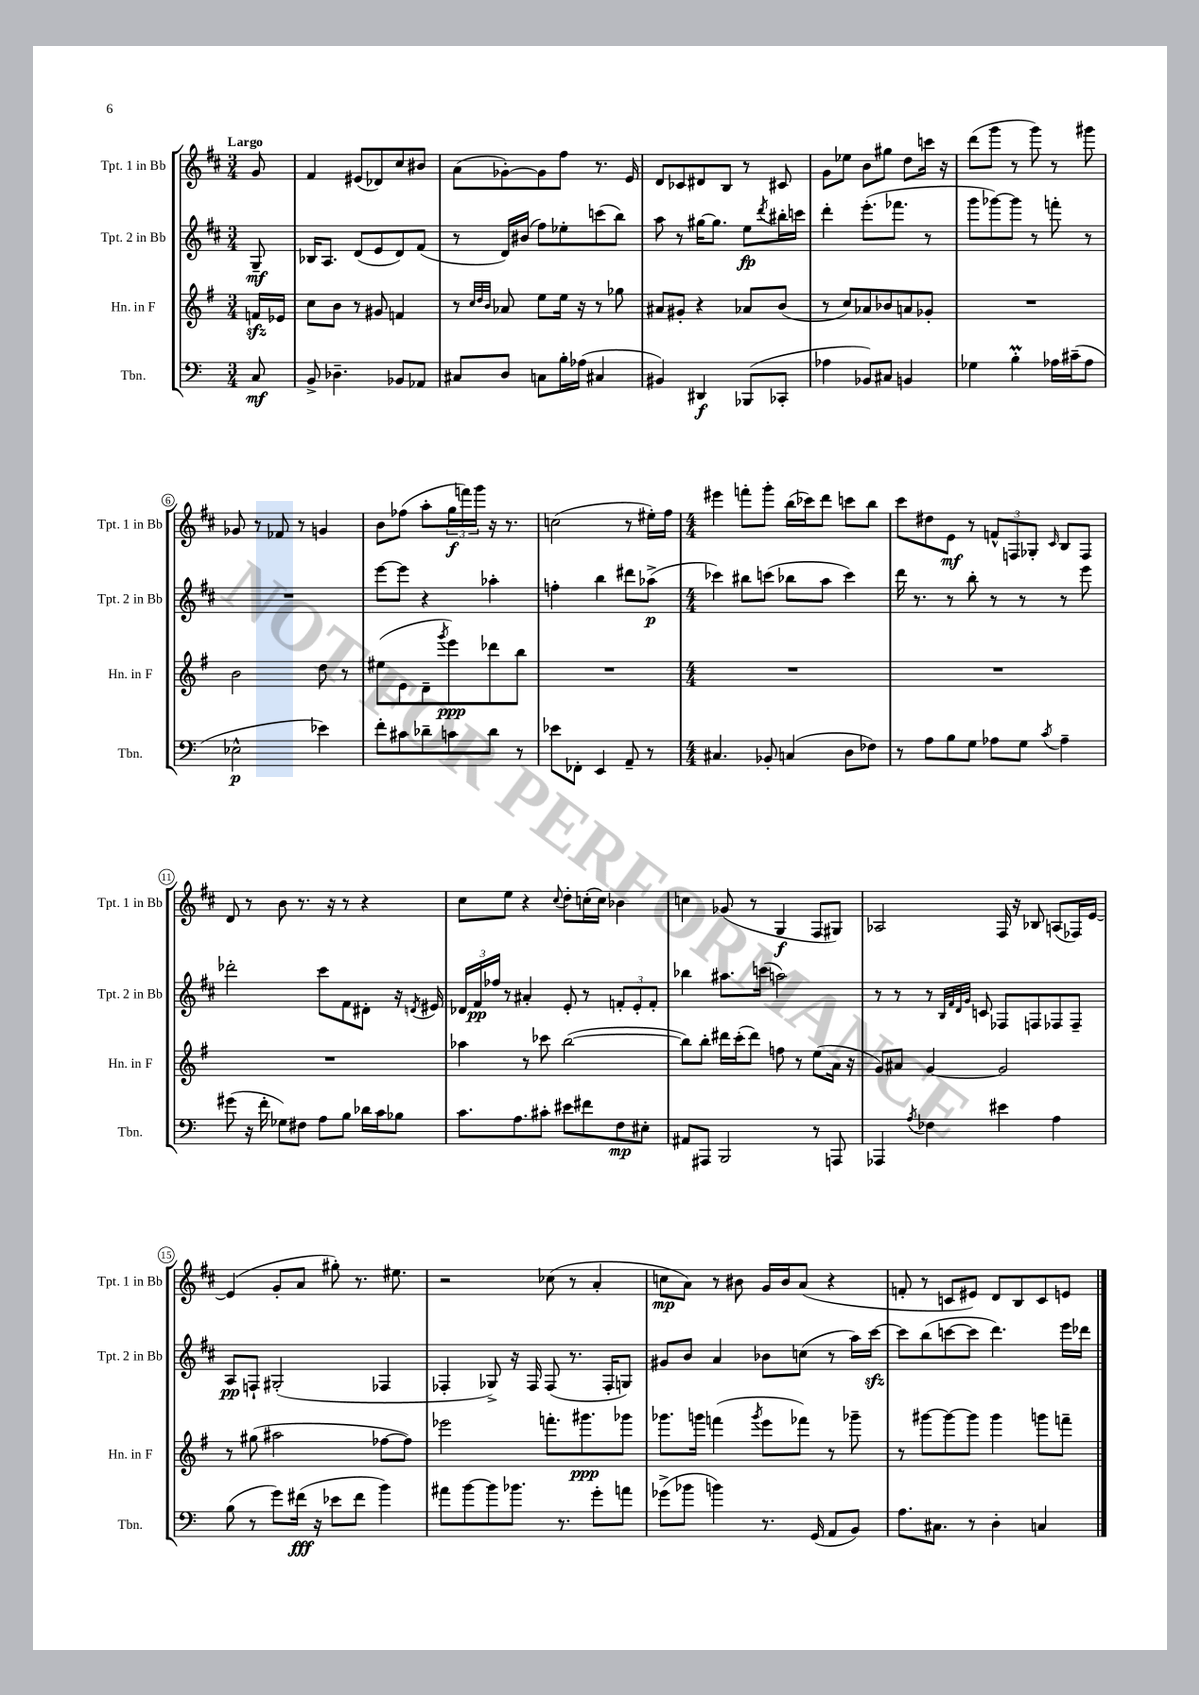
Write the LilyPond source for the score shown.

<<
\new StaffGroup <<
\new Staff = "s0" \with { instrumentName = "Tpt. 1 in Bb" shortInstrumentName = "Tpt. 1 in Bb" } {
    \clef treble \key d \major \numericTimeSignature \time 3/4 \partial 8 \tempo "Largo"
    g'8 |
    fis'4 eis'8( des'8) cis''8 bis'8 |
    a'8( ges'8~-.) ges'8 fis''8 r8. e'16 |
    d'8 ces'8 dis'8 b8 r8 cis'8 |
    g'8 ees''8 b'8 gis''8 d''8 c'''16 r16 |
    d'''8( g'''8 r8 g'''8) r8 gis'''8 |
    ges'8 r8 fes'8 r8 g'4 |
    b'8 fes''8( a''8-. \tuplet 3/2 { g''16\f f'''16) g'''16 } r16 r8. |
    c''2( r8 eis''16-.) fis''16 |
    \numericTimeSignature \time 4/4 eis'''4 f'''8-. g'''8-. b''16( ces'''16) d'''8 c'''8 b''8 |
    cis'''8 dis''8 e'8\mf r8 \tuplet 3/2 { f'8-^ f8 ges8-. } \grace { cis'16 } b8 f8 |
    d'8 r8 b'8 r8. r16 r8 r4 |
    cis''8 e''8 r4 \appoggiatura { cis''8 } d''8-. c''16-.( c''16) bes'4 |
    c''4 ges'8( r8 g4\f fis8 gis8) |
    aes2 fis16 r16 bes8 a8( fes16) e'16~ |
    e'4( g'8-. a'8 gis''8-.) r8. eis''8. |
    r2 ces''8( r8 a'4-. |
    c''8\mp a'8) r8 bis'8 g'16 bis'16 a'8( r4 |
    f'8-. r8 c'8 eis'8) d'8 b8 c'8 e'8 \bar "|." |
}
\new Staff = "s1" \with { instrumentName = "Tpt. 2 in Bb" shortInstrumentName = "Tpt. 2 in Bb" } {
    \clef treble \key d \major \numericTimeSignature \time 3/4 \partial 8
    g8--\mf |
    bes16 a8. d'8( e'8 d'8) fis'8( |
    r8 d'16) bis'16( fis''8) ees''8-. c'''8( b''8) |
    a''8 r8 gis''16~ gis''8. e''8\fp \acciaccatura { d'''8 } bis''16-. c'''16 |
    d'''4-. e'''8.-.( fes'''8. r8 |
    g'''8 ges'''8~) ges'''8 r8 f'''8-. r8 |
    R2. |
    e'''8~ e'''8 r4 aes''4-. |
    f''4-. b''4 dis'''8 aes''8->\p( |
    \numericTimeSignature \time 4/4 ces'''4) bis''8 c'''8( bes''8 a''8 c'''4) |
    d'''16 r8. r8 b''8-. r8 r8 r8 e'''8 |
    des'''2-. cis'''8 fis'8 dis'8-. r16 \acciaccatura { d'8 } eis'16 |
    \tuplet 3/2 { des'16 fis'16\pp fes''16 } r8 ais'4-. e'8-. r8 \tuplet 3/2 { f'8-. e'8-. f'8-. } |
    bes''4 ais''8. c'''16( a''2) |
    r8 r8 r8 \grace { b32 fis'32 d'32 g'32 } c'8 fes8 f8 fes8 fes8-- |
    a8\pp f8-! gis2-.( fes4 |
    fes4-. ges8->) r16 fes16 fes8( r8. fes16-. g8) |
    gis'8 b'8 a'4 bes'8 c''8( r8 a''16) cis'''16~\sfz |
    cis'''8 b''8( c'''8~ c'''8 d'''4.) e'''16 des'''16 \bar "|." |
}
\new Staff = "s2" \with { instrumentName = "Hn. in F" shortInstrumentName = "Hn. in F" } {
    \clef treble \key g \major \numericTimeSignature \time 3/4 \partial 8
    f'16\sfz ees'16 |
    c''8 b'8 r8 gis'8 f'4 |
    r8 \grace { c''32 d''32 b'32 } aes'8 e''8 e''16 r16 r8 ges''8 |
    ais'8 gis'8-. r4 aes'8 b'8( |
    r8 c''8) aes'8 bes'8 a'8 ges'8-. |
    R2. |
    b'2 d''8 r8 |
    eis''8( e'8 d'8-- \acciaccatura { g'''8 } e'''8\ppp) des'''8 b''8 |
    R2. |
    \numericTimeSignature \time 4/4 R1 |
    R1 |
    R1 |
    aes''4 r8 ces'''8 b''2~( |
    b''8) b''8-. dis'''16 c'''16-.( dis'''8) f''8 r8 e''8( a'16 r16 |
    g'8) ais'8 g'4~ g'2 |
    r8 gis''8( ais''2 fes''8~ fes''8) |
    ees'''2 f'''8.-. gis'''8.\ppp ges'''8 |
    ges'''8. g'''16 f'''4( \acciaccatura { g'''8 } e'''8 fes'''8) r8 ges'''8-- |
    r8 gis'''8~ gis'''8~ gis'''8 gis'''4 g'''8 f'''8-- \bar "|." |
}
\new Staff = "s3" \with { instrumentName = "Tbn." shortInstrumentName = "Tbn." } {
    \clef bass \key c \major \numericTimeSignature \time 3/4 \partial 8
    c8\mf |
    b,8-> des4.-- bes,8 aes,8 |
    cis8 d8 c8 b16-. aes16( cis4 |
    bis,4) dis,4\f bes,,8( ces,8-. |
    aes4 bes,8) cis8 b,4 |
    ges4 b4-.\prall aes16 cis'16--( aes8 |
    ees2-^\p ees'4) |
    f'8-. cis'8 des'8-- c'8 des'8 r8 |
    ees'8 fes,8-. e,4 a,8-- r8 |
    \numericTimeSignature \time 4/4 cis4. bes,8-. c4( d8 fes8) |
    r8 a8 b8 g8 aes8 g8 \acciaccatura { c'8 } aes4-- |
    gis'8( r16 f'16-. ges8) fis8 a8 b8 des'16 c'16 bes8 |
    c'8. a8. cis'8-. eis'8 fis'8 f8\mp eis8-. |
    ais,8 ais,,8 b,,2 r8 a,,8 |
    aes,,4 \acciaccatura { a8 } fes4 eis'4 a4 |
    b8( r8 g'8) fis'16\fff( r16 ees'8 fis'8 b'4) |
    ais'8 b'8~ b'8 bes'8. r8. g'8-. a'8 |
    ges'8->( bes'8 b'4) r8. g,16( a,8 b,8) |
    a8. cis8. r8 d4-. c4 \bar "|." |
}
>>
>>
\layout { \context { \Score \override BarNumber.stencil = #(make-stencil-circler 0.1 0.3 ly:text-interface::print) } }
